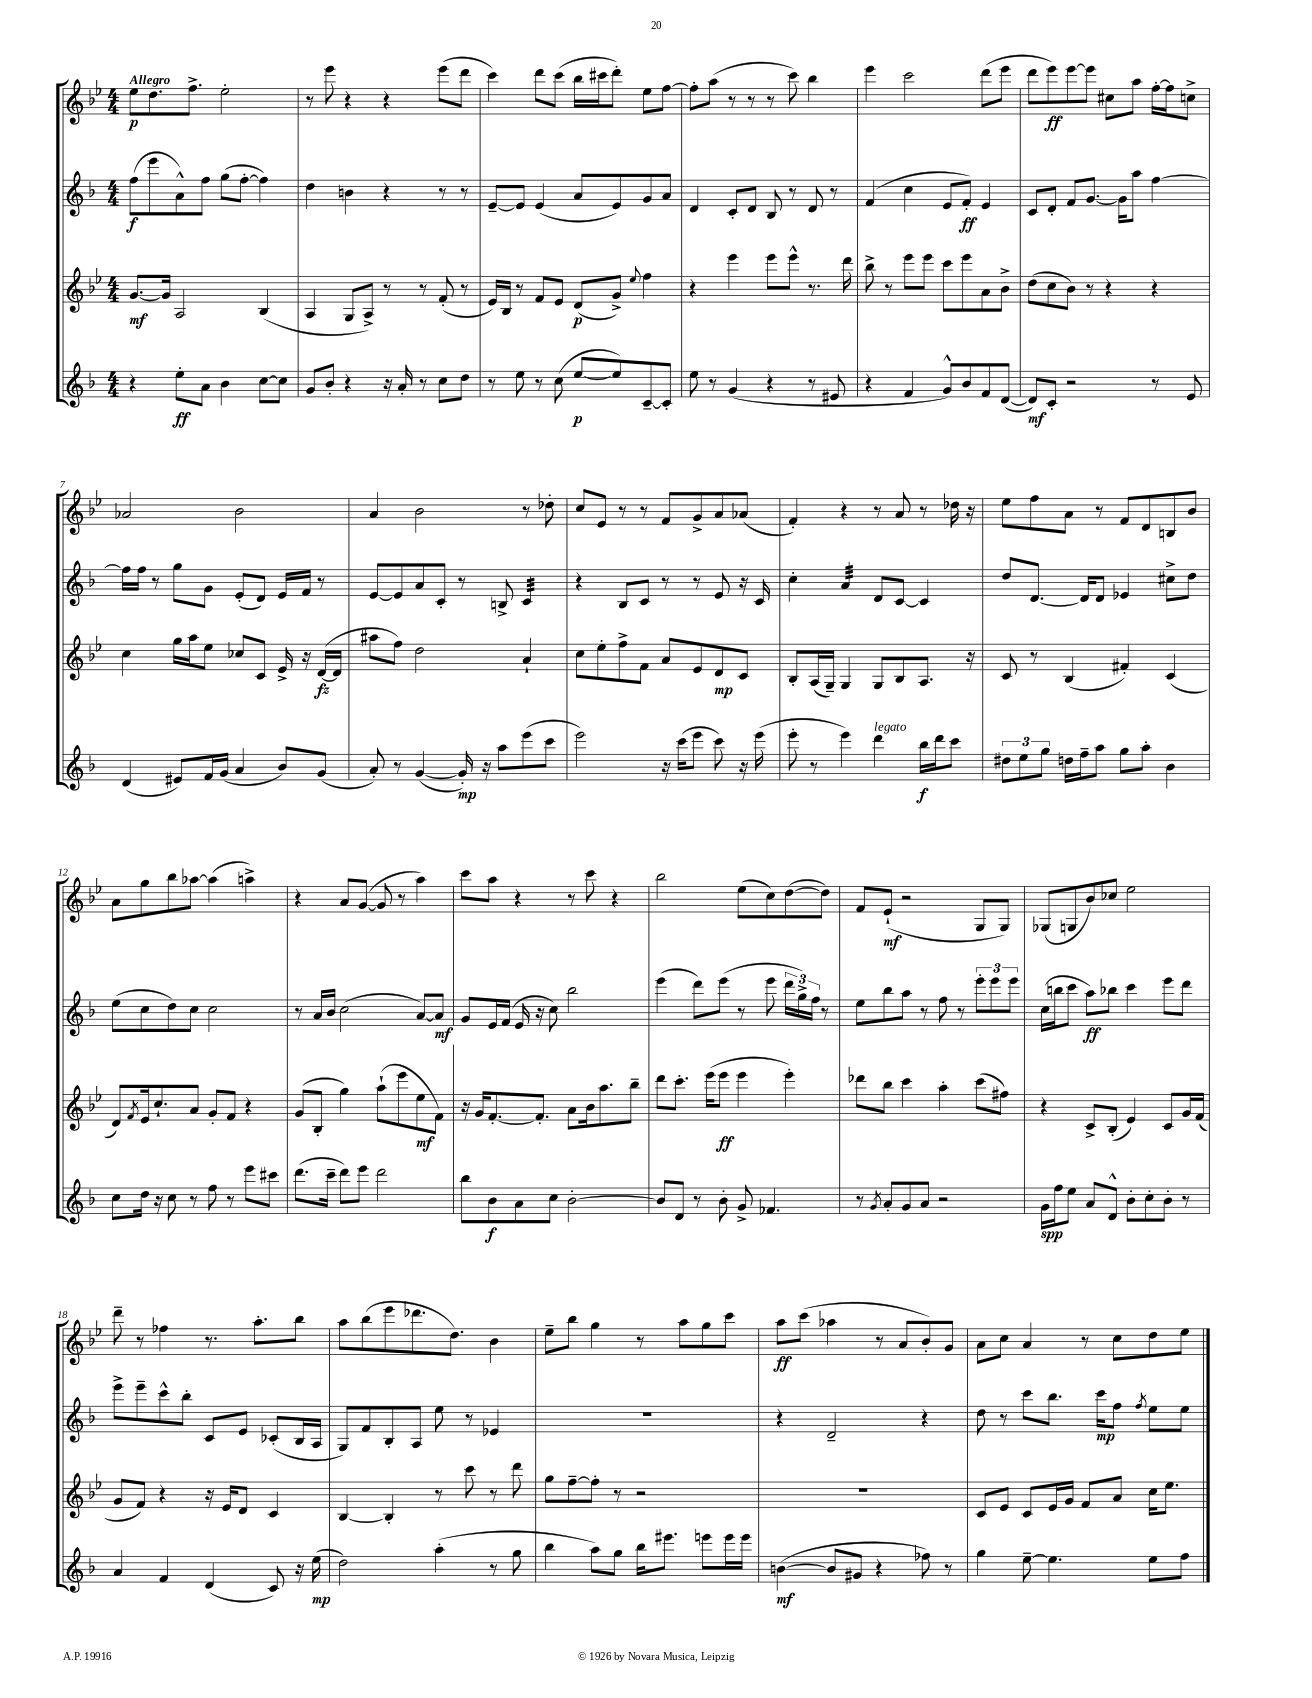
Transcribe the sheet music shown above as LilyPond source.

<<
\new StaffGroup <<
\new Staff = "s0" {
    \clef treble \key bes \major \numericTimeSignature \time 4/4 \tempo "Allegro"
    ees''8\p d''8. f''8.-> ees''2-. |
    r8 ees'''8 r4 r4 ees'''8( d'''8 |
    c'''4) d'''8 c'''8( bes''16 cis'''16 d'''8-.) ees''8 f''8~ |
    f''8-. a''8( r8 r8 r8 c'''8) bes''4 |
    ees'''4 c'''2 d'''8( ees'''8 |
    d'''8 ees'''8\ff) ees'''8~ ees'''8 cis''8 a''8 f''16~-. f''16 c''8-> |
    aes'2 bes'2 |
    a'4 bes'2 r8 des''8-. |
    c''8 ees'8 r8 r8 f'8 g'8-> a'8 aes'8( |
    f'4-.) r4 r8 a'8 r8 des''16 r16 |
    ees''8 f''8 a'8 r8 f'8 d'8 b8 bes'8 |
    a'8 g''8 bes''8 aes''8~ aes''4( a''4->) |
    r4 a'8 g'8~( g'8 r8 a''4) |
    c'''8 a''8 r4 r8 c'''8 r4 |
    bes''2 ees''8( c''8) d''8~( d''8) |
    f'8 ees'8-!\mf( r2 g8 g8) |
    ges8( g8 bes'8) ces''8 ees''2 |
    d'''8-- r8 fes''4 r8. a''8.-. bes''8 |
    a''8 bes''8( ees'''8 des'''8. d''8.) bes'4 |
    ees''8-- bes''8 g''4 r8 a''8 g''8 c'''8 |
    a''8\ff c'''8( aes''4 r8 a'8 bes'8-.) g'8 |
    a'8 c''8 a'4 r8 c''8 d''8 ees''8 \bar "|." |
}
\new Staff = "s1" {
    \clef treble \key f \major \numericTimeSignature \time 4/4
    f''8\f( e'''8 a'8-^) f''8 g''8( f''8~-. f''4) |
    d''4 b'4 r4 r8 r8 |
    e'8~-- e'8 e'4( a'8 e'8) g'8 a'8 |
    d'4 c'8-. d'8 bes8 r8 d'8 r8 |
    f'4( c''4 e'8 f'8-.\ff) e'4 |
    c'8 d'8-. f'8 g'8.~ g'16 a''8 f''4~ |
    f''16 f''16 r8 g''8 g'8 e'8-.( d'8) e'16 f'16 r8 |
    e'8~ e'8 a'8 c'8-. r8 b8-> c'4:32 |
    r4 bes8 c'8 r8 r8 e'8 r16 c'16 |
    c''4-. a'4:32 d'8 c'8~ c'4 |
    d''8 d'8.~ d'16 d'8 ees'4 cis''8-> d''8 |
    e''8( c''8 d''8) c''8 c''2 |
    r8 a'16 bes'16 c''2( a'8~) a'8\mf |
    g'8 e'16 f'16( e'16 r16 c''8) bes''2 |
    e'''4( d'''8) e'''8( r8 e'''8 \tuplet 3/2 { d'''16 g''16->) f''16 } r8 |
    e''8 bes''8 a''8 r8 f''8 r8 \tuplet 3/2 { e'''8-. e'''8 e'''8 } |
    c''16( b''16 c'''8 a''8\ff) bes''8 c'''4 e'''8 d'''8 |
    e'''8-> e'''8-- c'''8-^ bes''8-. c'8 e'8 ces'8-.( bes16 a16 |
    g8) f'8 bes8-. a8 e''8 r8 ees'4 |
    r1 |
    r4 d'2-- r4 |
    d''8 r8 c'''8 bes''8. c'''16\mp f''8 \acciaccatura { f''8 } e''8 e''8 \bar "|." |
}
\new Staff = "s2" {
    \clef treble \key bes \major \numericTimeSignature \time 4/4
    g'8.~\mf g'16 a2 bes4( |
    a4 g8 a8->) r8 r8 f'8-.( r8 |
    ees'16) bes16 r8 f'8 ees'8 d'8\p( g'8->) \appoggiatura { ees''8 } f''4 |
    r4 ees'''4 ees'''8 ees'''8-^ r8. d'''16 |
    bes''8-> r8 ees'''8 ees'''8 c'''8 ees'''8 a'8 bes'8-> |
    d''8( c''8 bes'8) r8 r4 r4 |
    c''4 g''16 a''16 ees''8 ces''8 c'8 ees'16-> r16 d'16~\fz( d'16 |
    ais''8 f''8) d''2 a'4-! |
    c''8 ees''8-. f''8-> f'8 a'8 ees'8 d'8\mp c'8 |
    bes8-. a16( g16--) g4 g8 bes8 a8. r16 |
    c'8 r8 bes4( fis'4-.) c'4( |
    d'8) \acciaccatura { f'8 } ees'16 c''8.-! a'8 g'8-. f'8 r4 |
    g'8( bes8-. g''4) a''8-!( ees'''8 ees''8\mf f'8) |
    r16 g'16 f'8.~-. f'8.-. a'8 bes'16 a''8. bes''8-- |
    d'''8 c'''8.-. ees'''16( ees'''8\ff ees'''4 ees'''4-.) |
    des'''8 bes''8 c'''4 a''4-. c'''8( fis''8) |
    r4 c'8-> bes8-.( ees'4) c'8 g'16 f'16( |
    g'8 f'8) r4 r16 ees'16 d'8 c'4 |
    bes4~ bes4-. r8 c'''8 r8 d'''8 |
    g''8 f''8~-- f''8-. r8 r2 |
    R1 |
    c'8 ees'8 c'8 ees'16 g'16 f'8 a'8 c''16 ees''8. \bar "|." |
}
\new Staff = "s3" {
    \clef treble \key f \major \numericTimeSignature \time 4/4
    r4 e''8-.\ff a'8 bes'4 c''8~ c''8 |
    g'8 bes'8-. r4 r16 a'16-. r8 c''8 d''8 |
    r8 e''8 r8 c''8( e''8~\p e''8) c'8~-- c'8-. |
    e''8 r8 g'4( r4 r8 eis'8 |
    r4 f'4 g'8-^) bes'8 f'8 d'8~( |
    d'8\mf) c'8-. r2 r8 e'8 |
    d'4( eis'8) f'16 g'16( a'4 bes'8) g'8( |
    a'8-.) r8 g'4~( g'16-.\mp) r16 a''8 e'''8( c'''8 |
    e'''2) r16 c'''16( e'''8 c'''8) r16 e'''16( |
    e'''8-. r8 e'''4) d'''4^\markup { \italic "legato" } bes''16\f d'''16 c'''8 |
    \tuplet 3/2 { dis''8 e''8 g''8 } d''16 f''16-- a''8 g''8 a''8-. bes'4 |
    c''8 d''16 r16 c''8 r8 f''8 r8 e'''8 cis'''8 |
    d'''8.( c'''16-- d'''8) e'''8 d'''2 |
    bes''8 bes'8\f a'8 c''8 bes'2~-. |
    bes'8 d'8 r8 bes'8-. g'8-> fes'4. |
    r8 \acciaccatura { g'8 } a'8-. g'8 a'8 r2 |
    g'16\spp f''16 e''8 a'8 d'8-^ bes'8-. c''8-. bes'8-. r8 |
    a'4 f'4 d'4( c'8) r16 e''16\mp( |
    d''2) a''4-.( r8 g''8 |
    bes''4 a''8) g''8 bes''16 eis'''8. e'''8 e'''16 e'''16 |
    b'4~\mf( b'8 gis'8 r4 fes''8) r8 |
    g''4 e''8~-- e''4. e''8 f''8 \bar "|." |
}
>>
>>
